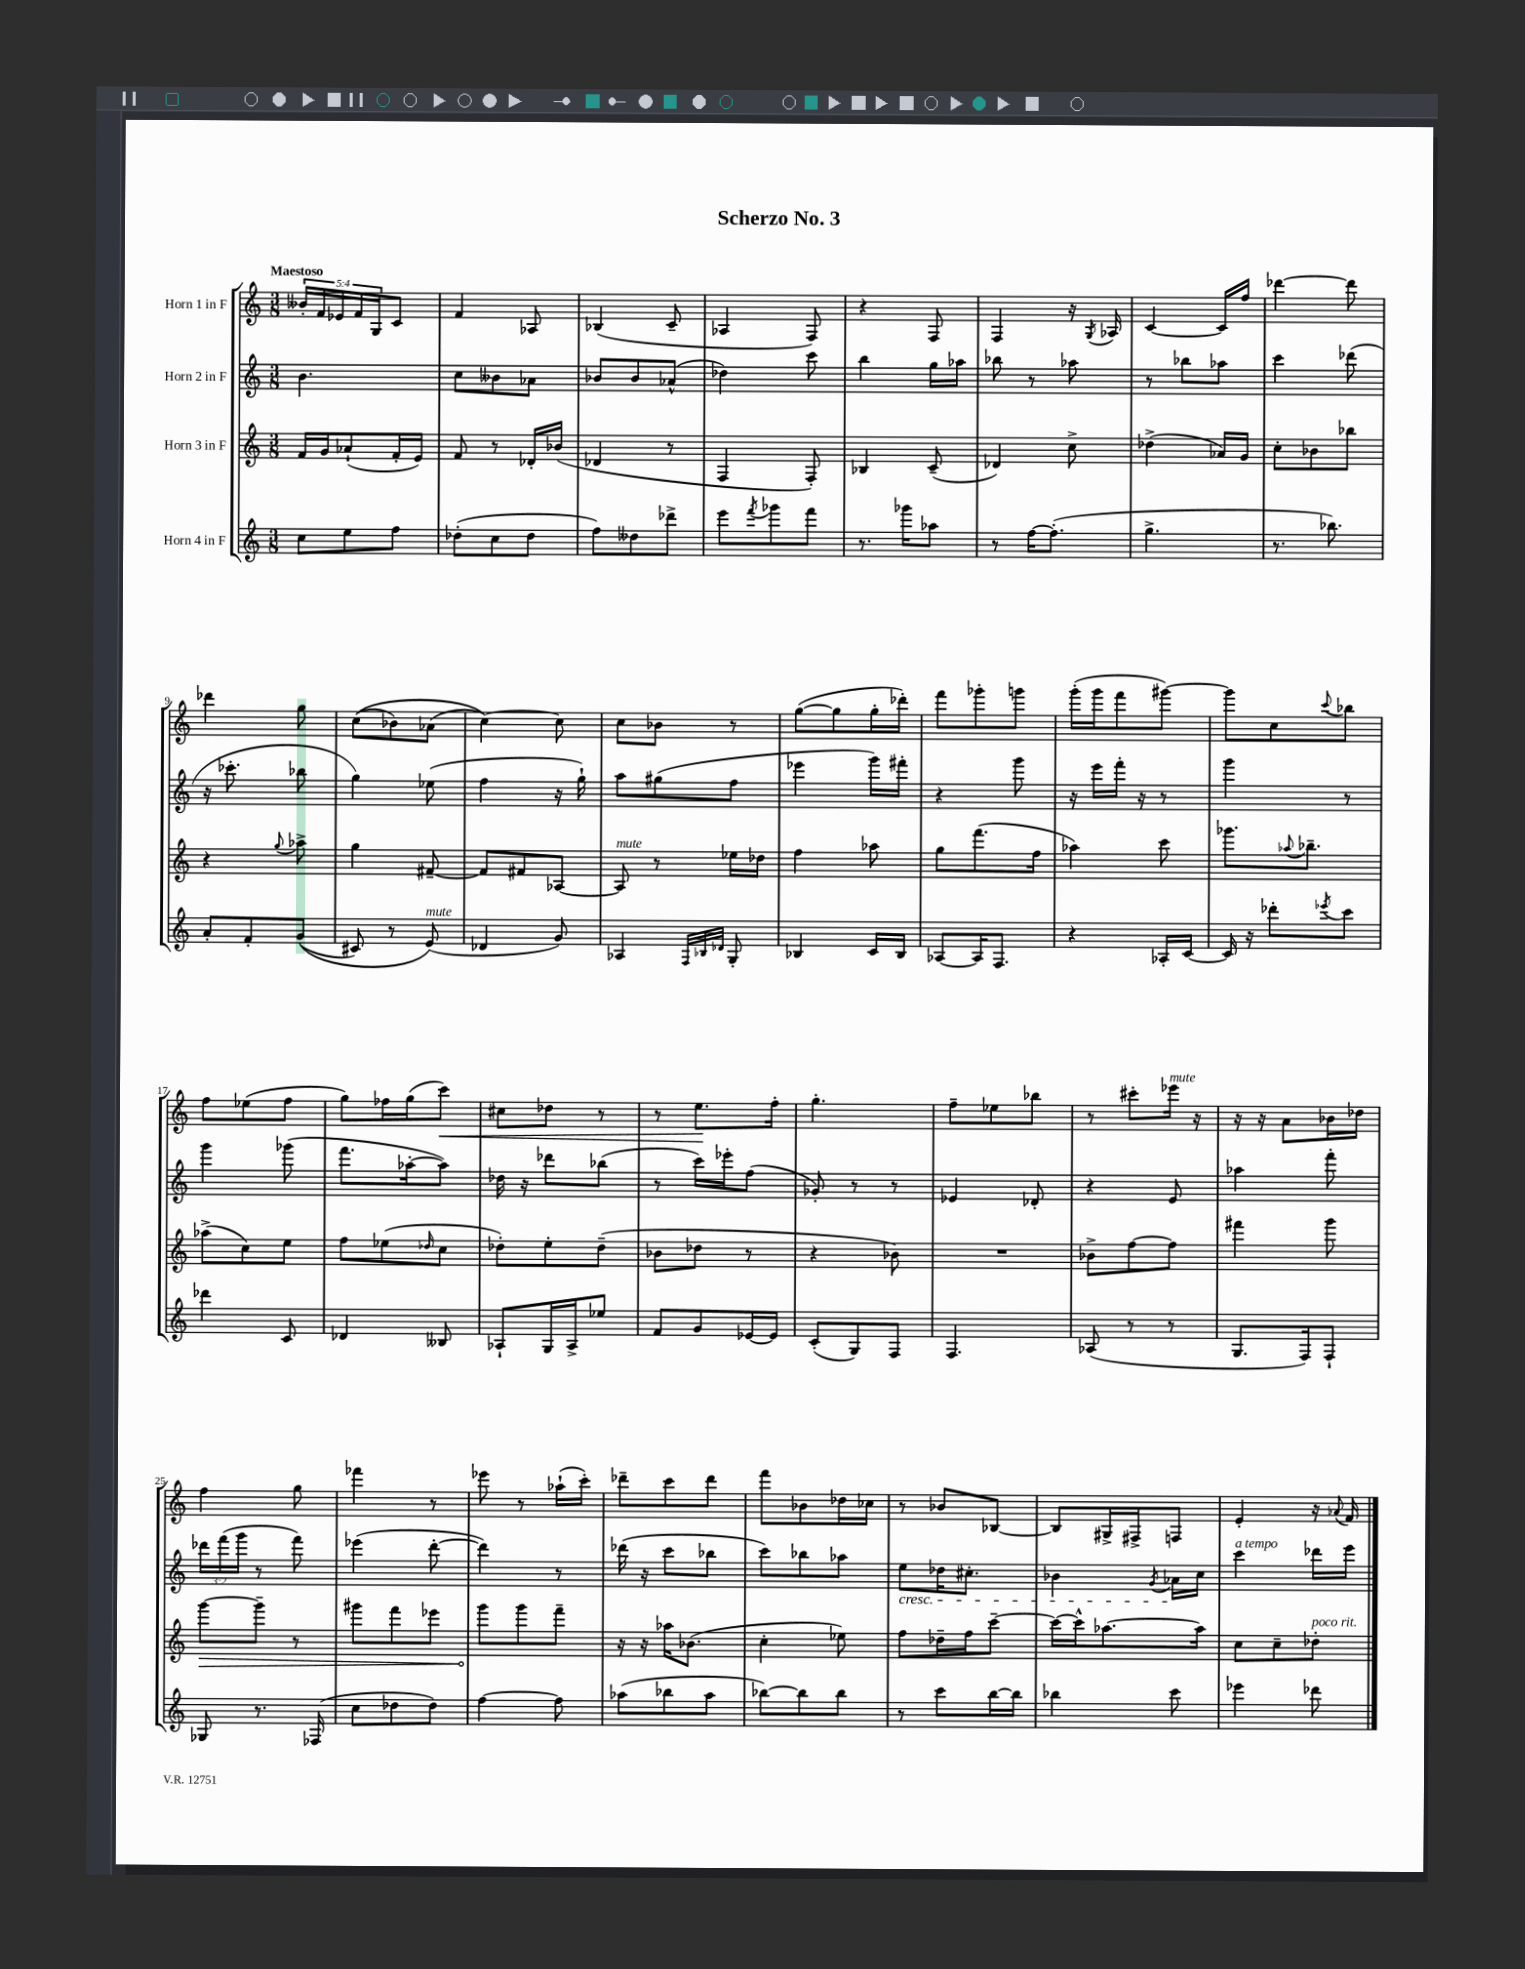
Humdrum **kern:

**kern	**kern	**kern	**kern
*staff4	*staff3	*staff2	*staff1
*clefG2	*clefG2	*clefG2	*clefG2
*k[]	*k[]	*k[]	*k[]
*M3/8	*M3/8	*M3/8	*M3/8
8cc\L	16f/LL	4.b\	20b--'/LL
.	.	.	20f/
.	16g/J	.	.
.	.	.	20e-/
8ee\	(8a-`/	.	.
.	.	.	20f/
.	.	.	20G/J
8ff\J	16f'/L	.	8c/J
.	16e/JJ)	.	.
=	=	=	=
(8dd-'\L	8f/	8cc\L	4f/
8cc\	8r	8b--\	.
8dd-\J	16d-'/LL	8a-\J	8A-/
.	(16b-/JJ	.	.
=	=	=	=
8ff\L)	4d-/	8b-/L	(4B-/
8dd--\	.	8b-/	.
8ddd-^\J	8r	(8a-^^/J	8c~/
=	=	=	=
8eee\L	4F/	4dd-\)	4A-/
8qfff/	.	.	.
8ggg-\	.	.	.
8fff\J	8F'/)	8ccc\	8F/)
=	=	=	=
8.r	4B-/	4bb\	4r
16ggg-\LK	.	.	.
8aa-\J	(8c~/	16gg\LL	8F/
.	.	16aa-\JJ	.
=	=	=	=
8r	4d-/)	8bb-\	4F/
[16ff\LK	.	8r	.
(8.ff'\]J	.	.	.
.	8cc^\	8aa-\	16r
.	.	.	8qG/
.	.	.	16A-/
=	=	=	=
4.gg^\	(4dd-^\	8r	[4c/
.	.	8bb-\L	.
.	16a-/LL)	8aa-\J	16c/]LL
.	16g/JJ	.	16ff/JJ
=	=	=	=
8.r	8cc'\L	4ccc\	[4ddd-\
.	8b-\	.	.
8.bb-\)	.	.	.
.	8bb-\J	(8ddd-\	8ddd-\]
=	=	=	=
8a'/L	4r	16r	4ddd-\
.	.	8.ccc-'\	.
8f'/	.	.	.
.	8qqgg/	.	.
&((8g/J	8aa-^\	8bb-\	8gg\
=	=	=	=
8c#/)	4gg\	4gg\)	&((8cc\L
8r	.	.	8b-\)
(8e/&)	[8f#~/	(8ee-\	(8a-\J
=	=	=	=
4d-/	8f#/]L	4ff\	[4cc\)&)
.	8f#/	.	.
8g/)	[8A-/J	16r	8cc\]
.	.	16gg`\)	.
=	=	=	=
4A-/	8A-/]	8aa\L	8cc\L
.	8r	(8gg#\	8b-\J
32qqF/LLL	.	.	.
32qqB-/	.	.	.
32qqd-/JJJ	.	.	.
8G'/	16ee-\LL	8ff\J	8r
.	16dd-\JJ	.	.
=	=	=	=
4B-/	4ff\	4eee-\	([8gg\L
.	.	.	8gg\]
16c/LL	8aa-\	16ggg\LL)	16gg'\L
16B-/JJ	.	16fff#'\JJ	16ddd-'\JJ)
=	=	=	=
[8A-/L	8gg\L	4r	8fff\L
16A-/]K	(8.fff\	.	8ggg-'\
8.F/J	.	.	.
.	.	8ggg\	8ggg\J
.	16ff\Jk	.	.
=	=	=	=
4r	4aa-\)	16r	(16ggg'\LL
.	.	16eee\LL	16ggg\J
.	.	16fff'\JJ	8fff\
.	.	16r	.
16A-'/LL	8ccc\	8r	[8ggg#\J)
[16c/JJ	.	.	.
=	=	=	=
16c/]	8.ggg-\L	4ggg\	8ggg#\]L
16r	.	.	.
8ddd-'\L	.	.	8cc\
.	8qqaa-/	.	.
.	8.bb-~\J	.	.
8qeee-/	.	.	8qqccc/
8ccc\J	.	8r	8bb-\J
=	=	=	=
4ddd-\	(8aa-^\L	4ggg\	8ff\L
.	8cc\)	.	(8ee-\
8c/	8ee\J	(8ggg-\	8ff\J
=	=	=	=
4d-/	8ff\L	8.fff\L	8gg\L)
.	(8ee-\	.	16ff-\L
.	.	[16aa-'\k	(16gg\J
.	16qqdd-/	.	.
8B--/	8cc\J	8aa-\]J)	8ccc\J)
=	=	=	=
8A-`/L	8dd-'\L)	16dd-\	8cc#\L
.	.	16r	.
16G/L	8ee'\	8ddd-\L	8dd-\J
16A-^/J	.	.	.
8ee-/J	(8dd-~\J	(8bb-\J	8r
=	=	=	=
8f/L	8b-\L	8r	8r
8g/	8dd-\J	16ccc\LL)	8.ee\L
.	.	16eee-'\J	.
[16e-/L	8r	(8ff\J	.
16e-/]JJ	.	.	16ff'\Jk
=	=	=	=
(8c'/L	4r	8g-'/)	4.gg'\
8G/)	.	8r	.
8F/J	8b-\)	8r	.
=	=	=	=
4.F/	4.r	4e-/	8ff~\L
.	.	.	8ee-\
.	.	8d-'/	8bb-\J
=	=	=	=
(8A-/	8b-^\L	4r	8r
8r	[8ff\	.	8ccc#'\L
8r	8ff\]J	8e/	16eee-\Jk
.	.	.	16r
=	=	=	=
8.G/L	4fff#\	4aa-\	16r
.	.	.	16r
.	.	.	8a\L
16F/k)	.	.	.
8F`/J	8ggg\	8fff'\	16b-\L
.	.	.	16dd-\JJ
=	=	=	=
8G-/	[8ggg\L	24ddd-\LL	4ff\
.	.	(24fff\	.
.	.	24ggg\JJ	.
8.r	8ggg~\]J	8r	.
.	8r	8fff\)	8gg\
(16F-/	.	.	.
=	=	=	=
8cc\L	8ggg#\L	(4eee-\	4fff-\
8dd-\	8fff\	.	.
8dd-\J)	8eee-\J	[8ddd'\	8r
=	=	=	=
[4ff\	8ggg\L	4ddd\])	8eee-\
.	8ggg\	.	8r
8ff\]	8fff~\J	8r	(16aa-`\LL
.	.	.	16ccc'\JJ)
=	=	=	=
(8aa-\L	16r	(16ddd-\	8ddd-~\L
.	16r	16r	.
8bb-\	16aa-\LK	8ccc\L	8ccc\
.	(8.b-\J	.	.
8aa-\J	.	8bb-\J	8ddd-\J
=	=	=	=
[8bb-\L)	4cc'\	8ccc\L)	8fff\L
8bb-\]	.	8bb-\	8b-\
8bb-\J	8ee-\)	8aa-\J	16dd-\L
.	.	.	16cc-\JJ
=	=	=	=
8r	8ff\L	8ee\L	8r
8ccc\L	16dd-~\L	16dd-\K	8b-/L
.	16ff\J	8.cc#'\J	.
[16bb\L	[8ccc~\J	.	[8B-/J
16bb\]JJ	.	.	.
=	=	=	=
4bb-\	16ccc\_LL	4b-\	8B-/]L
.	16ccc^^\]J	.	.
.	[8.aa-\	.	16G#^/L
.	.	.	16F#^/J
.	.	8qg/	.
8ccc\	.	16a-\LL	8F/J
.	16aa-\]Jk	16cc\JJ	.
=	=	=	=
4eee-\	8cc\L	4ccc\	4e'/
.	8cc~\	.	.
8ddd-\	8dd-'\J	16ddd-\LL	16r
.	.	.	8qqa-/
.	.	16eee\JJ	16f/
==	==	==	==
*-	*-	*-	*-
